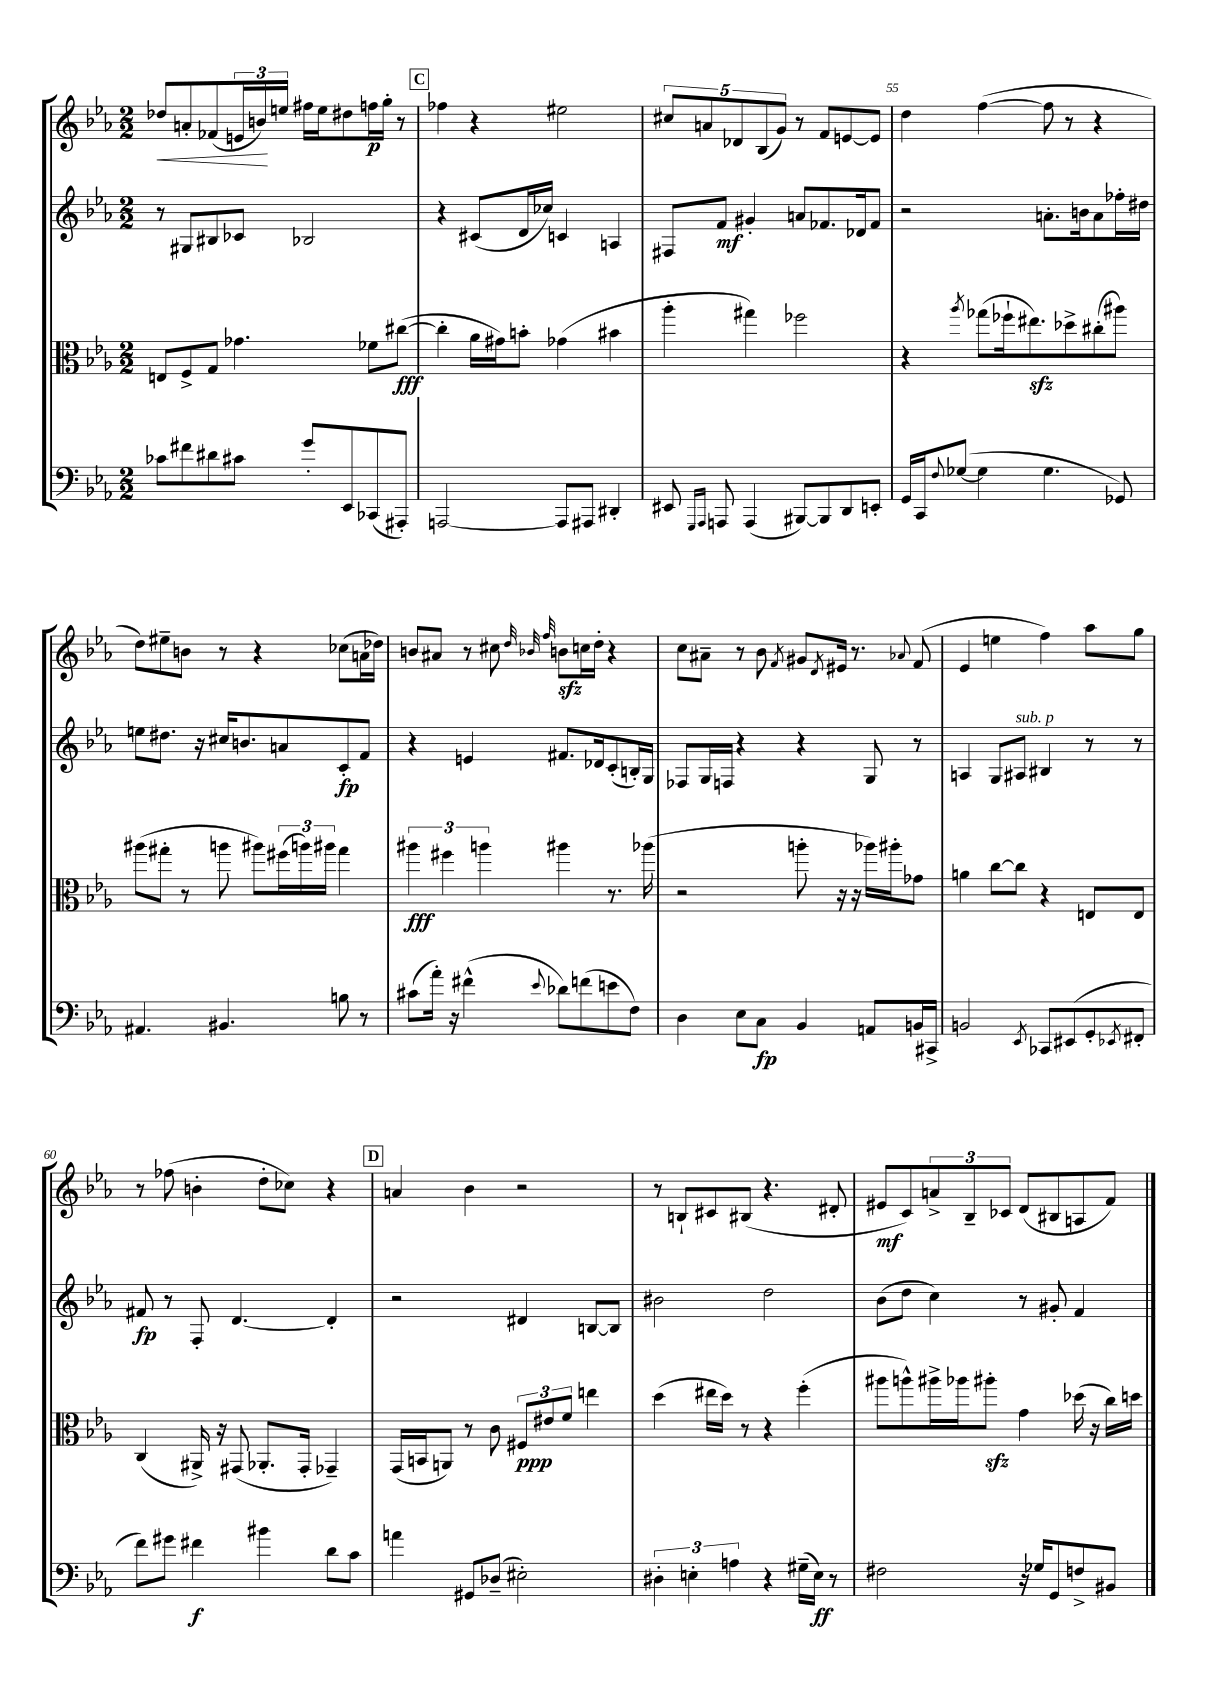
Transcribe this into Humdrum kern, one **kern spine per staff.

**kern	**kern	**kern	**kern
*staff4	*staff3	*staff2	*staff1
*clefF4	*clefC3	*clefG2	*clefG2
*k[b-e-a-]	*k[b-e-a-]	*k[b-e-a-]	*k[b-e-a-]
*M2/2	*M2/2	*M2/2	*M2/2
8c-	8E	8r	8dd-
8f#	8F^	8G#	8a'
8d#	8G	8B#	(8f-
8c#	4.g-	8c-	24e
.	.	.	24b)
.	.	.	24ee
8g'	.	2B-	16ff#
.	.	.	16ee
8EE-	.	.	8dd#
(8CC-	8f-	.	16ff
.	.	.	16gg'
8AAA#')	([8cc#	.	8r
=	=	=	=
[2AAA	4cc#']	4r	4ff-
.	16a-	(8c#	4r
.	16g#)	.	.
.	8b'	16d	.
.	.	16cc-)	.
8AAA]	(4g-	4c	2ee#
8AAA#	.	.	.
4DD#'	4b#	4A	.
=	=	=	=
8EE#	4aa-'	8F#	10cc#
.	.	.	10a
16qqGGG	.	.	.
16qqAAA-	.	.	.
8AAA	.	8f	.
.	.	.	10d-
(4AAA	4gg#)	4g#'	.
.	.	.	(10B-
.	.	.	10g)
[8BBB#)	2ff-	8a	8r
8BBB#]	.	8.f-	8f
8DD	.	.	[8e
.	.	16d-	.
8EE'	.	8f-	8e]
=	=	=	=
16GG	4r	2r	4dd
16CC	.	.	.
8qqF	.	.	.
([8G-	.	.	.
.	8qaa-	.	.
4G-]	(8gg-	.	([4ff
.	16ff-`	.	.
.	8.ee#)	.	.
4.G-	.	8.a'	8ff]
.	8dd-^	.	8r
.	.	16b	.
.	(8cc#'	8a	4r
8GG-)	8aa#)	16ff-'	.
.	.	16dd#	.
=	=	=	=
4.AA#	(8aa#	8ee	8dd)
.	8gg#'	8.dd#	8ee#~
.	8r	.	8b
.	.	16r	.
4.BB#	8aa	16cc#	8r
.	.	8.b	.
.	8aa#)	.	4r
.	(24ff#	8a	.
.	24aa)	.	.
.	24aa#	.	.
8B	4gg#	8c'	(8cc-
8r	.	8f	16a
.	.	.	16dd-)
=	=	=	=
(8c#	6aa#	4r	8b
16a-')	.	.	8a#
.	6ff#	.	.
16r	.	.	.
(4f#^^	.	4e	8r
.	6aa	.	.
.	.	.	8cc#
.	.	.	32qqdd
.	.	.	32qqb-
8qqe-	.	.	32qqff
8d-)	4aa#	8.f#	8b
(8f	.	.	16cc
.	.	16d-	16dd'
8e	8.r	(8c'	4r
8F)	.	16B')	.
.	(16aa-	16G	.
=	=	=	=
4D	2r	8F-	8cc
.	.	16G	8a#~
.	.	16F	.
8E-	.	4r	8r
8C	.	.	8b-
.	.	.	8qf
4BB-	8aa'	4r	8g#
.	.	.	8qd
.	16r	.	16e#
.	16r	.	8.r
8AA	16aa-)	8G	.
.	16aa#'	.	.
.	.	.	8qqa-
16BB	8g-	8r	(8f
16CC#^	.	.	.
=	=	=	=
2BB	4a	4A	4e-
.	[8cc	8G	4ee
.	8cc]	8A#	.
8qEE-	.	.	.
8CC-	4r	4B#	4ff)
(8EE#	.	.	.
8GG'	8E	8r	8aa-
8qEE-	.	.	.
8FF#'	8E	8r	8gg
=	=	=	=
8f)	(4C	8f#	8r
8g#	.	8r	(8ff-
4f#	16AA#^)	8F'	4b'
.	16r	.	.
.	(8GG#	[4.d	.
4b#	8.AA-'	.	8dd'
.	.	.	8cc-)
.	16GG#'	.	.
8d	4GG-~)	4d']	4r
8c	.	.	.
=	=	=	=
4a	(16GG	2r	4a
.	16BB	.	.
.	8AA)	.	.
8GG#	8r	.	4b-
(8D-~	8c	.	.
2E#')	12F#	4d#	2r
.	12e#	.	.
.	12f	.	.
.	4ee	[8B	.
.	.	8B]	.
=	=	=	=
6D#'	(4dd	2b#	8r
.	.	.	8B`
6E'	.	.	.
.	16ee#	.	8c#
.	16dd)	.	.
6A	.	.	.
.	8r	.	(8B#
4r	4r	2dd	4.r
(16G#~	(4ff'	.	.
16E)	.	.	.
8r	.	.	8d#'
=	=	=	=
2F#	8aa#	(8b-	8e#
.	8aa^^)	8dd	8c)
.	16aa#^	4cc)	12a^
.	16aa-	.	.
.	.	.	12B-~
.	8aa#'	.	.
.	.	.	12c-
16r	4g	8r	(8d
16G-	.	.	.
8GG	.	8g#'	8B#
8F^	(16dd-	4f	8A
.	16r	.	.
8BB#	16cc)	.	8f)
.	16dd	.	.
==	==	==	==
*-	*-	*-	*-
